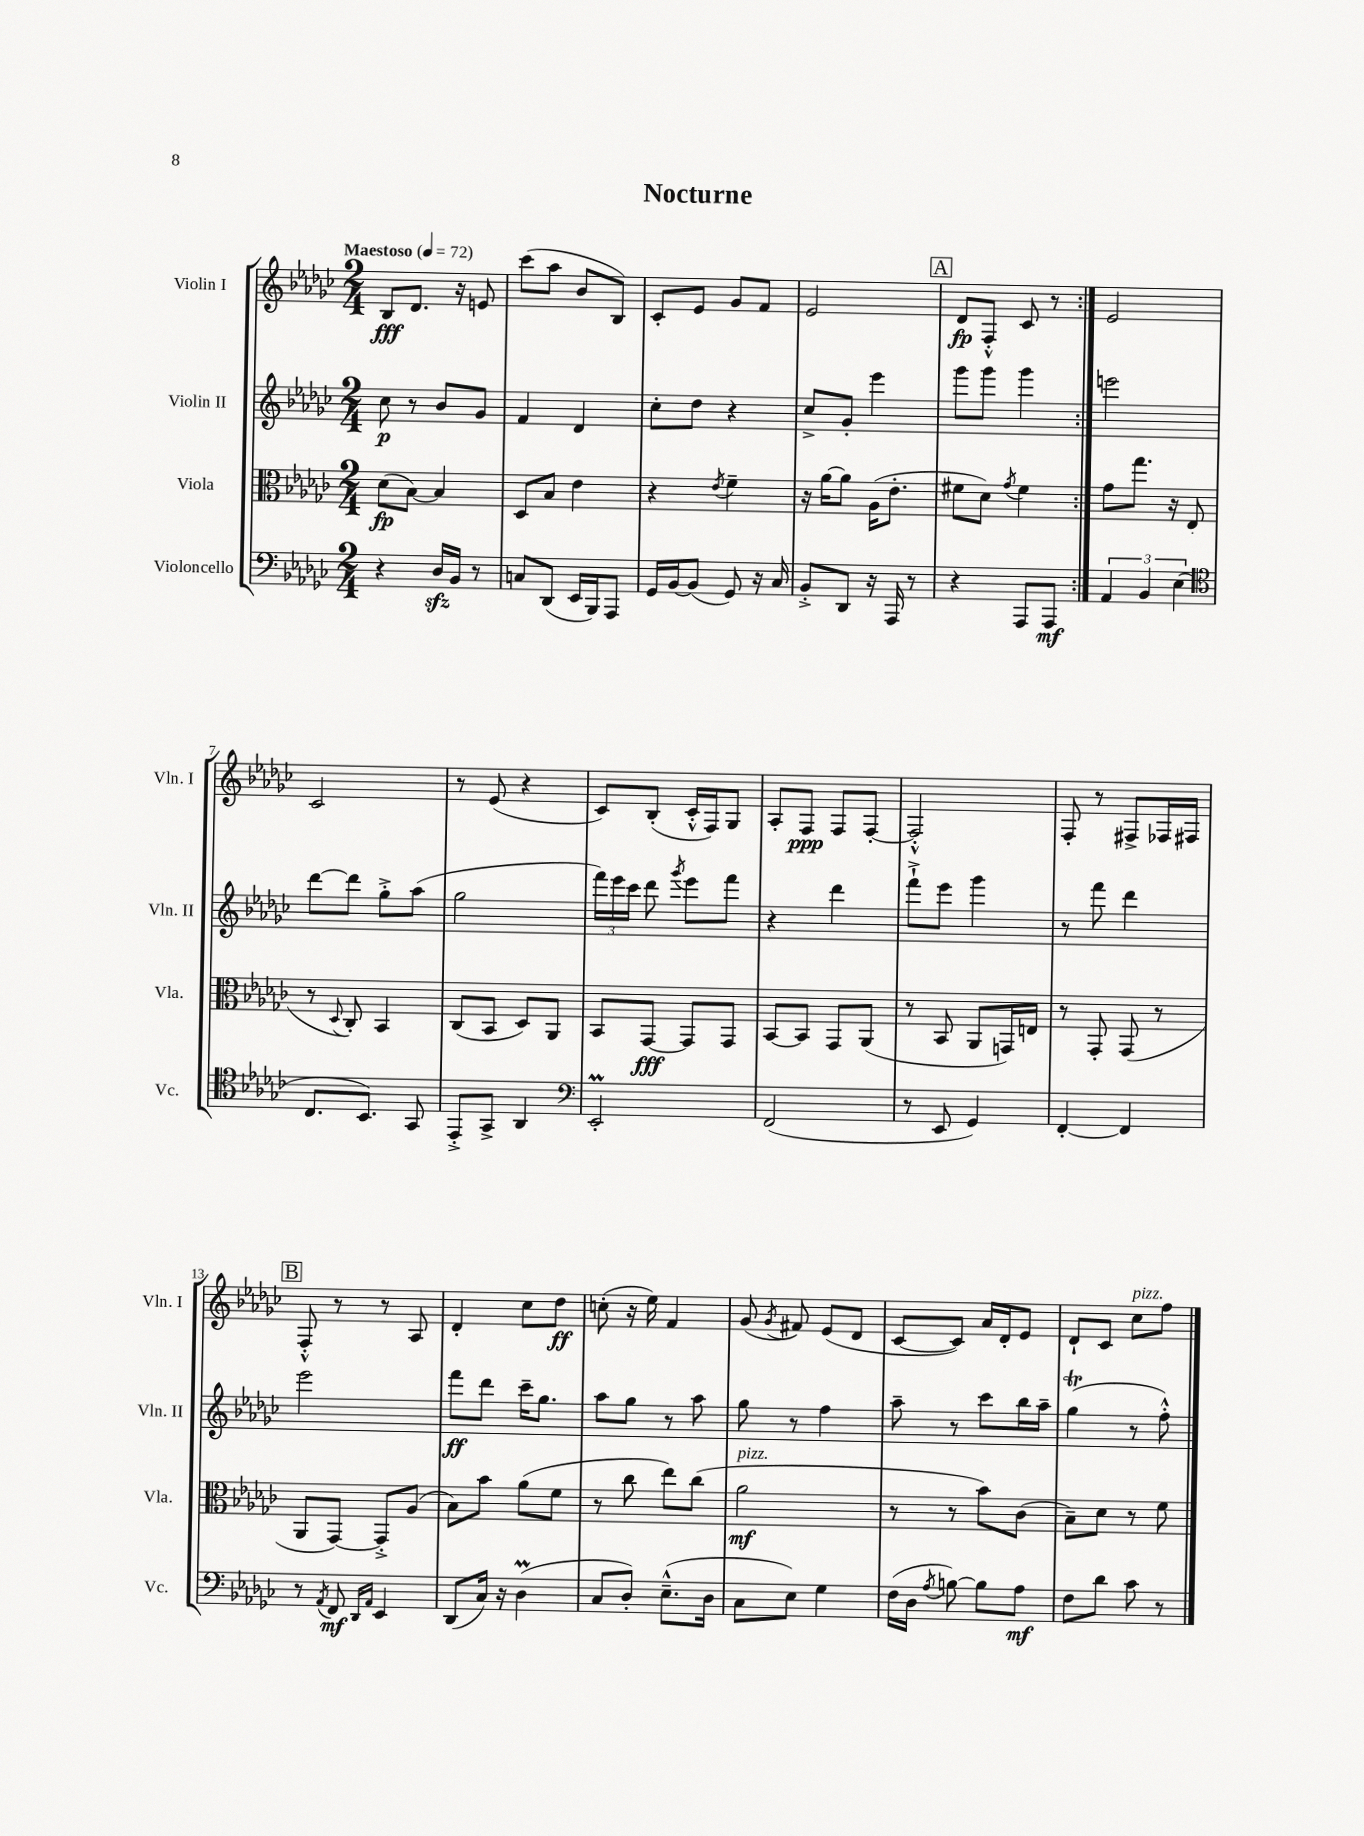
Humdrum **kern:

**kern	**kern	**kern	**kern
*staff4	*staff3	*staff2	*staff1
*clefF4	*clefC3	*clefG2	*clefG2
*k[b-e-a-d-g-c-]	*k[b-e-a-d-g-c-]	*k[b-e-a-d-g-c-]	*k[b-e-a-d-g-c-]
*M2/4	*M2/4	*M2/4	*M2/4
*MM72	*MM72	*MM72	*MM72
4r	(8d-	8cc-	8B-
.	[8B-)	8r	8.d-
16D-	4B-]	8b-	.
16BB-	.	.	16r
8r	.	8g-	8e
=	=	=	=
8C	8D-	4f	(8ccc-
(8DD-	8B-	.	8aa-
16EE-	4e-	4d-	8b-
16BBB-)	.	.	.
8AAA-	.	.	8B-)
=	=	=	=
16GG-	4r	8cc-'	8c-'
[16BB-	.	.	.
(8BB-]	.	8dd-	8e-
.	8qe-	.	.
8GG-)	4f~	4r	8g-
16r	.	.	8f
16C-	.	.	.
=	=	=	=
8BB-'^	16r	8cc-^	2e-
.	[16a-	.	.
8DD-	8a-]	8g-'	.
16r	(16A-	4eee-	.
16AAA-	8.e-'	.	.
8r	.	.	.
=	=	=	=
4r	8f#	8ggg-	8d-
.	8d-)	8ggg-	8F'^^
.	8qg-	.	.
8AAA-	4f#	4ggg-	8c-
8AAA-	.	.	8r
=:|!	=:|!	=:|!	=:|!
6AA-	8g-	2eee	2e-
.	8.gg-	.	.
6BB-	.	.	.
.	16r	.	.
(6E-	.	.	.
.	(8E-	.	.
=	=	=	=
*clefC4	*	*	*
8.C-	8r	[8ddd-	2c-
.	8qqD-	.	.
.	8C-')	8ddd-]	.
8.BB-)	.	.	.
.	4BB-	8gg-'^	.
8GG-	.	(8aa-	.
=	=	=	=
8EE-'^	(8C-	2gg-	8r
8GG-^	8BB-	.	(8e-
4AA-	8D-)	.	4r
.	8AA-	.	.
=	=	=	=
*clefF4	*	*	*
2EE-'	8BB-	24fff)	8c-)
.	.	24eee-	.
.	.	24ccc-	.
.	[8GG-	8ddd-	(8B-'
.	.	8qggg-	.
.	8GG-]	8eee-	16c-'^^
.	.	.	16F)
.	8GG-	8fff	8G-
=	=	=	=
(2FF	[8BB-	4r	8A-'
.	8BB-]	.	8F
.	8GG-	4ddd-	8F
.	(8AA-	.	[8F'
=	=	=	=
8r	8r	8fff`^	2F'^^]
8EE-	8BB-	8eee-	.
4GG-)	8AA-	4ggg-	.
.	16GG)	.	.
.	16E	.	.
=	=	=	=
[4FF'	8r	8r	8F'
.	8GG-'	8fff	8r
4FF]	(8GG-	4ddd-	8F#^
.	8r	.	16F-
.	.	.	16F#
=	=	=	=
8r	8AA-	2eee-	8F'^^
8qAA-	.	.	.
8FF	[8GG-)	.	8r
16qqDD-	.	.	.
16qqAA-	.	.	.
4EE-	8GG-'^]	.	8r
.	(8A-	.	8A-
=	=	=	=
(8DD-	8B-)	8fff	4d-'
16C-)	8b-	8ddd-	.
16r	.	.	.
(4D-	(8a-	16ccc-~	8cc-
.	.	8.gg-	.
.	8f	.	8dd-
=	=	=	=
8C-	8r	8aa-	(8cc'
8D-')	8cc-	8gg-	16r
.	.	.	16ee-)
(8.E-~^^	8ee-)	8r	4f
.	(8cc-	8aa-	.
16D-	.	.	.
=	=	=	=
8C-	2a-	8gg-	(8g-
.	.	.	8qg-
8E-)	.	8r	8f#)
4G-	.	4ff	(8e-
.	.	.	8d-
=	=	=	=
(16F	8r	8aa-~	[8c-
16D-	.	.	.
8qA-	.	.	.
[8B)	8r	8r	8c-])
8B]	8b-)	8ccc-	16a-
.	.	.	16d-'
8A-	(8c-	16bb-	8e-
.	.	16aa-~	.
=	=	=	=
8F	8B-~)	(4gg-	8d-`
8d-	8d-	.	8c-
8c-	8r	8r	8cc-
8r	8f	8ff'^^)	8ff
==	==	==	==
*-	*-	*-	*-
